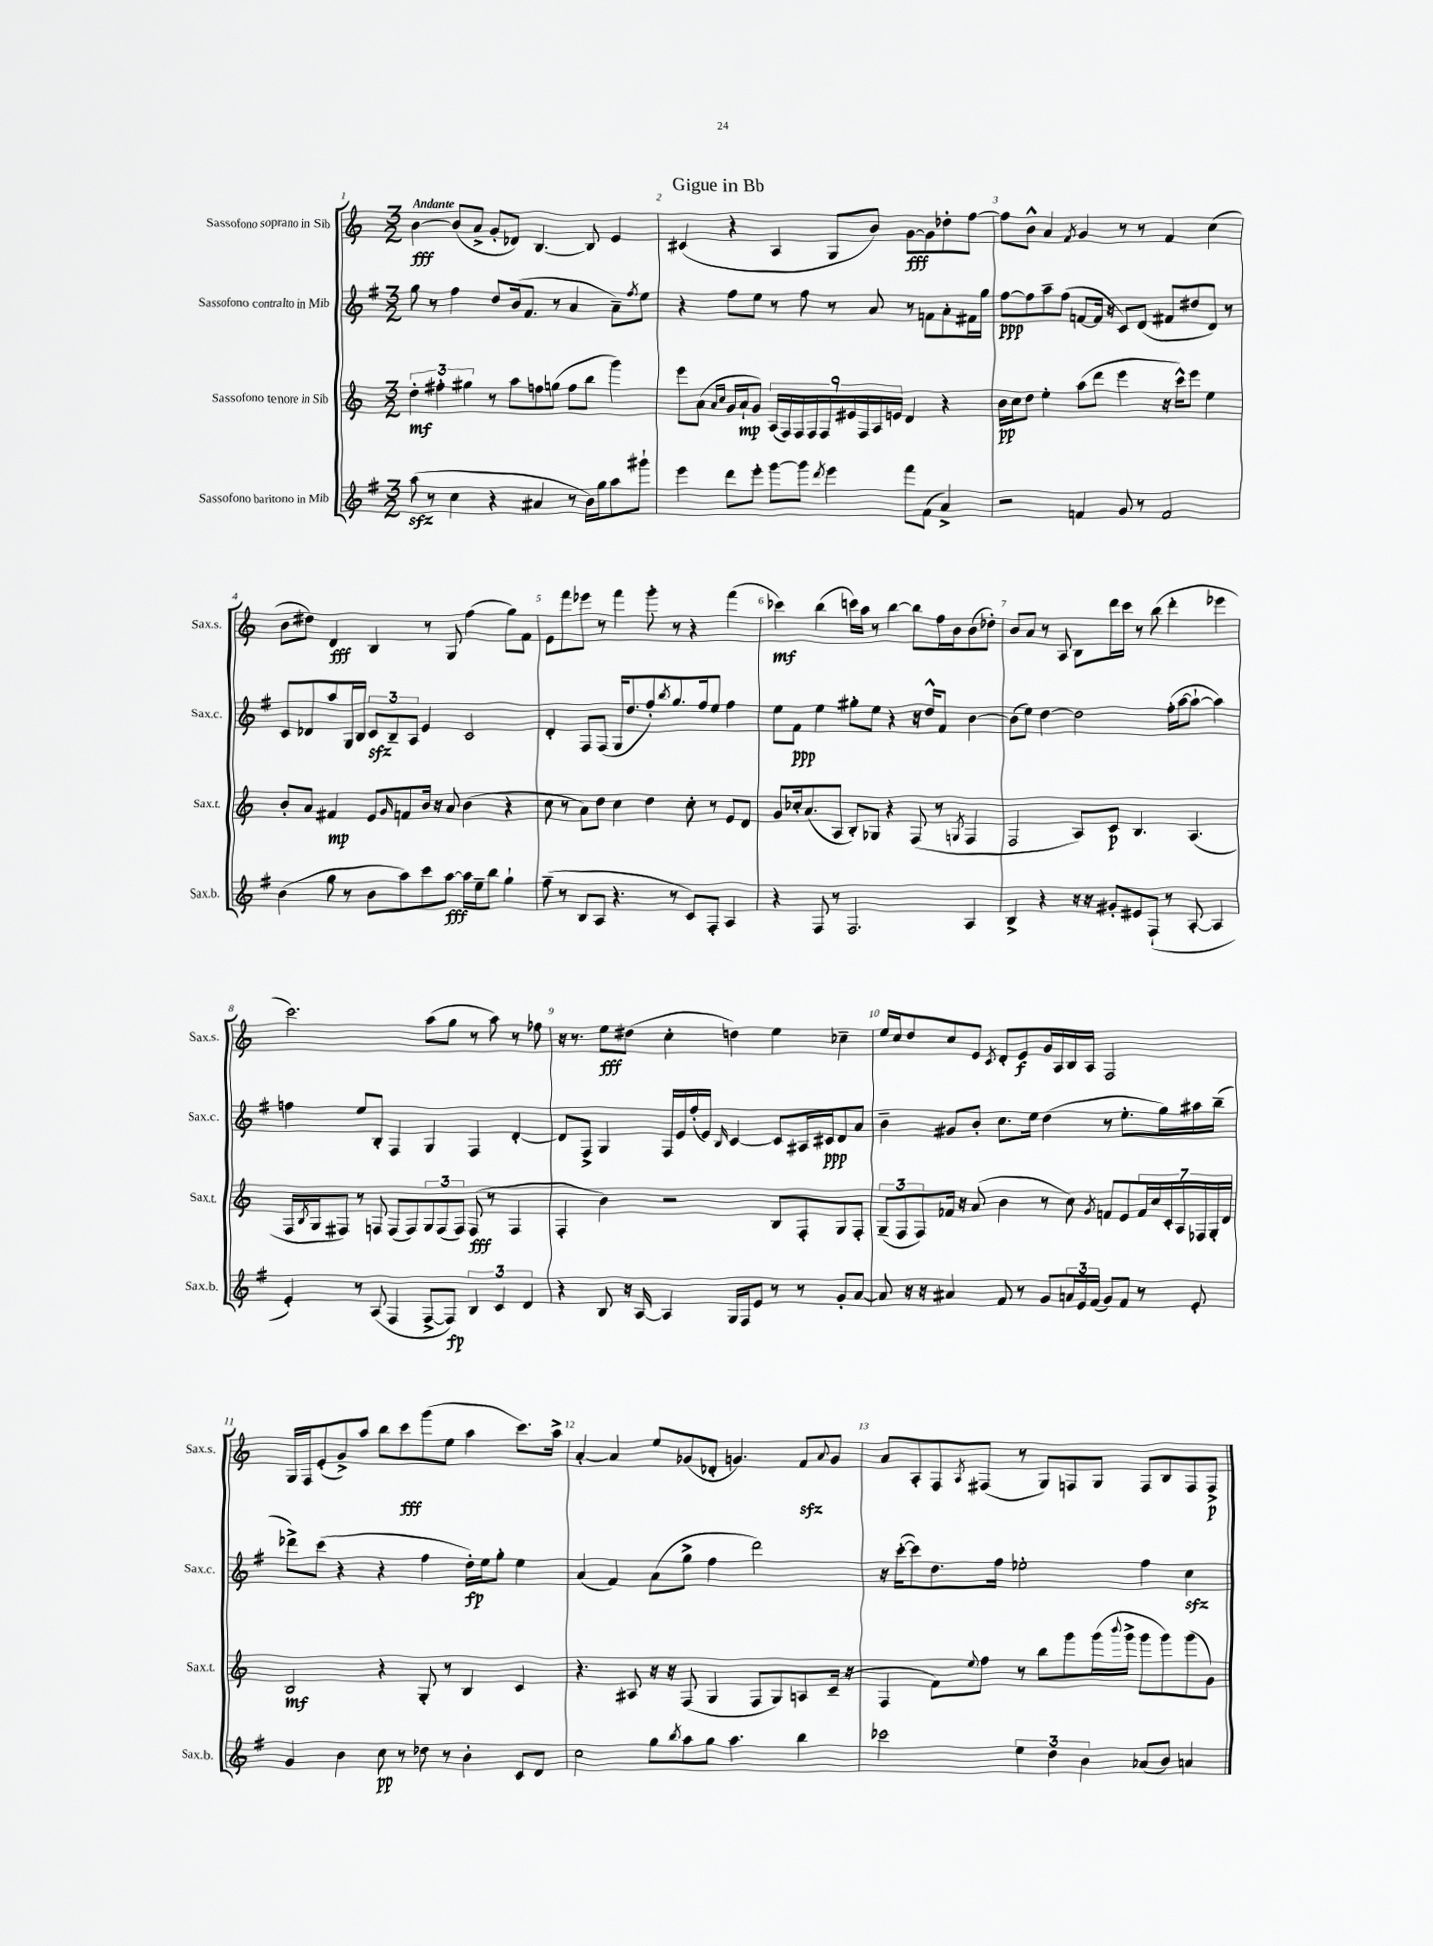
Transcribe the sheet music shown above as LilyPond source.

\header { title = "Gigue in Bb" }
<<
\new StaffGroup <<
\new Staff = "s0" \with { instrumentName = "Sassofono soprano in Sib" shortInstrumentName = "Sax.s." } {
    \clef treble \key c \major \numericTimeSignature \time 3/2 \tempo "Andante"
    b'4~\fff b'8( a'8-> g'8-. des'8) b4.~ b8 e'4 |
    cis'4( r4 a4 g8 b'8) g'8~\fff g'8 des''8-. f''8~ |
    f''8 b'8-^ a'4 \acciaccatura { f'8 } g'4 r8 r8 f'4 c''4( |
    b'8 dis''8) d'4\fff b4 r8 g8 f''4( g''8) f'8 |
    e'8 f'''8 ees'''8 r8 f'''4 g'''8-. r8 r4 f'''4( |
    ces'''4\mf) b''4( c'''16) a''16 r8 b''4~ b''8 f''16 b'16 b'8( des''8-.) |
    b'8 a'8 r8 a8 b8 d'''16 c'''16 r8 b''8( d'''4-. ees'''4 |
    c'''2.) a''8( g''8 r8 a''8) r8 fes''8 |
    r16 r8. e''8\fff dis''8( c''4-. d''4) e''4 ces''4-- |
    e''16 c''16 d''8 c''8 e'8 \acciaccatura { c'8 } d'8-. e'8\f g'16 a16 b16 a16 f2 |
    g16 f16 e'8-.( g'8->) a''8 b''8 c'''8\fff g'''8( e''8 a''4 c'''8.) a''16-> |
    a'4~-. a'4 e''8 ges'8( des'8-. g'4.) f'8\sfz \appoggiatura { a'8 } g'8 |
    a'8 a8-. f8 \acciaccatura { a8 } fis8( r8 g8) f8 g8 f8 b8 f8 f8->\p \bar "|." |
}
\new Staff = "s1" \with { instrumentName = "Sassofono contralto in Mib" shortInstrumentName = "Sax.c." } {
    \clef treble \key g \major \numericTimeSignature \time 3/2
    g''8 r8 fis''4 d''8 b'16( fis'8. r8 a'4 a'8--) \acciaccatura { fis''8 } e''8 |
    r4 fis''8 e''8 r8 fis''8 r8 a'8 r8 f'8 a'8-. fis'16 g''16 |
    fis''8~\ppp fis''8 a''8-- fis''8( f'8~ f'16 r16 c'8) d'8( fis'8 dis''8 d'8) r8 |
    c'8 des'8 a''8 g16 b16 \tuplet 3/2 { c'8\sfz b8-- a8 } e'4 c'2 |
    d'4-. fis8 fis8( g16 d''8. fis''8-.) \acciaccatura { b''8 } g''8. fis''16 e''8 fis''4 |
    e''8 fis'8\ppp e''4 gis''8-. e''8 r4 r16 d''16-^ fis'8 b'4~ |
    b'8( e''8) d''4~ d''2 fis''16-.( a''16~ a''8~-! a''4) |
    f''4 e''8 b8-. fis4 g4 fis4 d'4~-. |
    d'8 fis8-> g4 fis16 e'16 fis''16-.( e'16) \grace { b16 } c'4~ c'8 ais16 cis'16\ppp d'8 a'8 |
    b'4-- gis'8 b'8-. c''8. e''16 d''4( r8 e''8.-. g''16) ais''16 b''16--( |
    des'''8->) c'''8( r4 r4 fis''4 d''16-.\fp) e''16 g''8-. e''4 |
    a'4( fis'4) a'8( g''8-> fis''4 d'''2) |
    r16 c'''16~-.( c'''8) d''8. fis''16 ees''2-. fis''4 c''4\sfz \bar "|." |
}
\new Staff = "s2" \with { instrumentName = "Sassofono tenore in Sib" shortInstrumentName = "Sax.t." } {
    \clef treble \key c \major \numericTimeSignature \time 3/2
    \tuplet 3/2 { d''4-.\mf fis''4-. gis''4 } r8 a''8 f''8 g''8( f''8 b''8 g'''4) |
    e'''8 a'8( \grace { a'16 c''16 } g'16 a'16-!\mp g'8) \tuplet 9/8 { a16( f16) f16 f16 f16 eis'16 f16 a16 e'16 } d'4 r4 |
    b'16\pp c''16 d''8 e''4-. a''8( d'''8 e'''4 r16 c'''16-^) e'''8 e''4 |
    b'8-. a'8 fis'4\mp e'8 \grace { g'16 } f'8 b'16 r16 a'8 b'4( r4 |
    c''8 r8 a'8) d''8 c''4 d''4 c''8-. r8 e'8 d'8 |
    g'8 ces''16-. a'8.( a8 b8-.) ges8 r4 f8( r8 \acciaccatura { g8 } f4 |
    f2 a8) c'8\p b4. a4.( |
    f16 \acciaccatura { b8 } g16 fis8) r8 f8 f8( f8) \tuplet 3/2 { g8 f8( f8) } f8\fff( r8 f4 |
    f4-. b'4) r2 b8 f8-. g8 f8-. |
    \tuplet 3/2 { g8--( f8 f8) } fes'16 r16 a'8( b'4 r8 c''8) \acciaccatura { g'8 } f'8 e'8 \tuplet 7/4 { f'16 c''16 c'16-. a16 fes16 g16-. d'16 } |
    b2\mf r4 g8-. r8 b4 c'4 |
    r4. ais8 r16 r16 f8( g4 f8 g8) a8 c'16--( r16 |
    f4 f'8) \appoggiatura { e''8 } f''8 r8 b''8 g'''8 g'''16( \appoggiatura { b'''8 } g'''16-> g'''8 g'''8) g'''8( g'8) \bar "|." |
}
\new Staff = "s3" \with { instrumentName = "Sassofono baritono in Mib" shortInstrumentName = "Sax.b." } {
    \clef treble \key g \major \numericTimeSignature \time 3/2
    a''8\sfz( r8 c''4 r4 ais'4 r8 b'16) g''16 a''8 gis'''8-! |
    e'''4 d'''8 e'''8-. g'''8~ g'''8 \acciaccatura { d'''8 } e'''4 fis'''8 fis'8( a'4->) |
    r2 f'4 g'8 r8 f'2 |
    b'4( g''8 r8 b'8 a''8) c'''8 a''8~\fff a''16 e''16-- b''8 g''4-! |
    fis''8--( r8 b8 a8 r4. r8 c'8) fis8-. a4 |
    r4 fis8 r8 fis2. a4 |
    b4-> r4 r16 r16 gis'8-. eis'8 fis8-!( r8 a8~-. a4 |
    e'4-.) r8 a8( fis4 fis8~-> fis8\fp) \tuplet 3/2 { b4 c'4 d'4 } |
    r4 b8 r16 a16~ a4 g16 fis16 e'8 r8 r8 g'8-. a'8~ |
    a'8 r16 r16 ais'4 fis'8 r8 g'8 \tuplet 3/2 { a'16 e'16 fis'16( } g'8) fis'8 r8 e'8-. |
    g'4 b'4 c''8\pp r8 des''8 r8 b'4-. c'8 d'8 |
    c''2 g''8 \acciaccatura { b''8 } a''8 g''8 a''4. b''4 |
    ces'''2 \tuplet 3/2 { e''4 d''4 b'4 } aes'8( b'8) a'4 \bar "|." |
}
>>
>>
\layout { \context { \Score \override BarNumber.break-visibility = ##(#f #t #t) barNumberVisibility = #all-bar-numbers-visible } }
